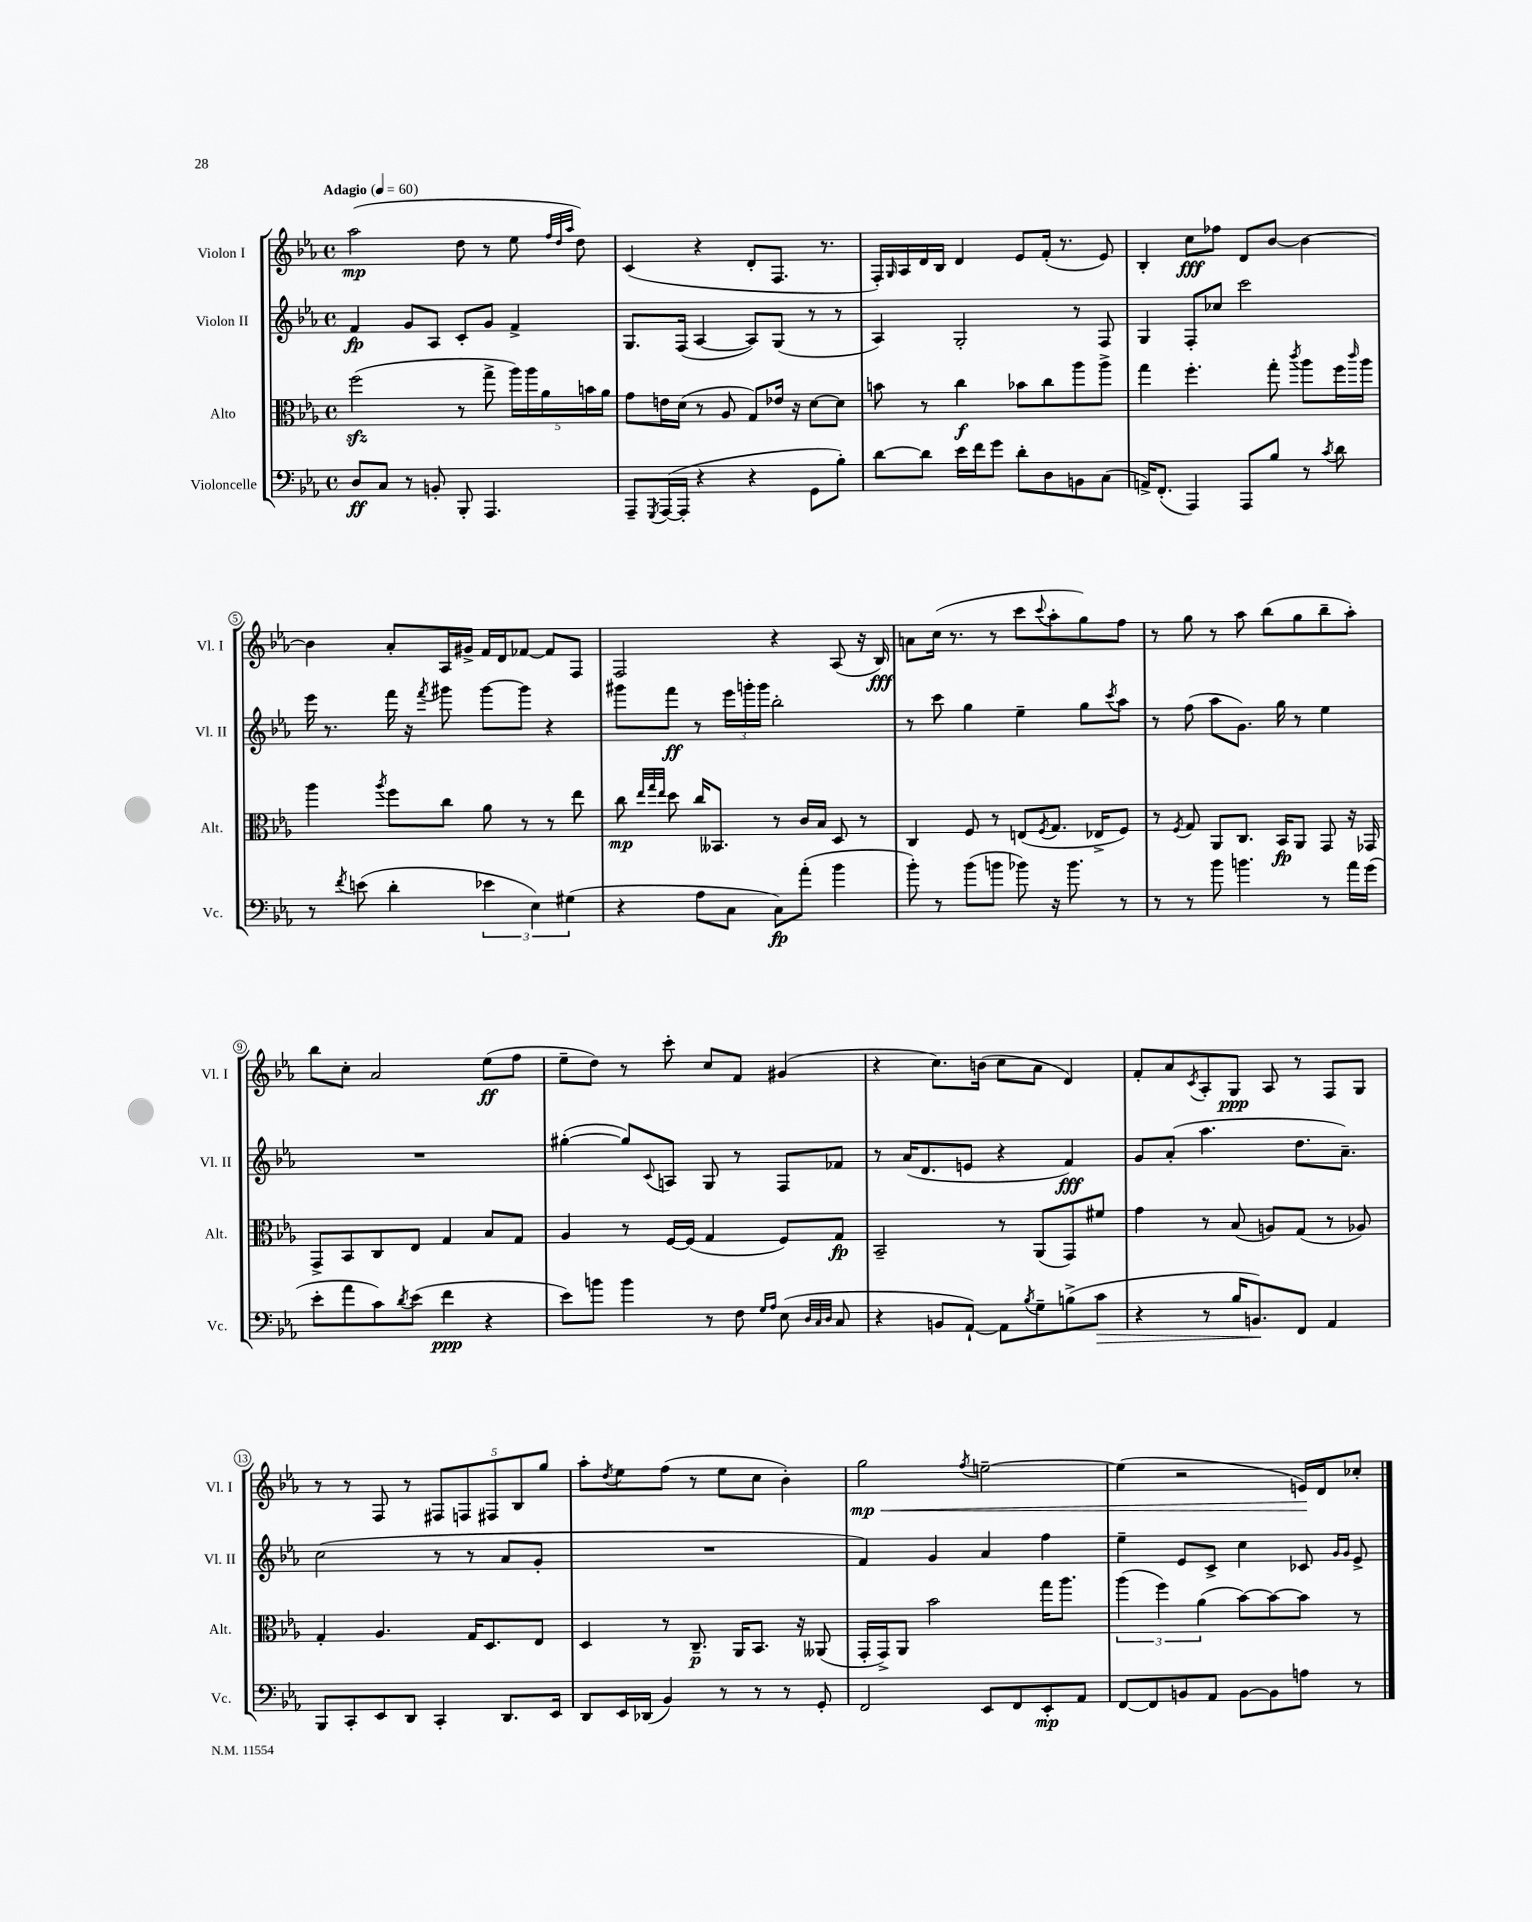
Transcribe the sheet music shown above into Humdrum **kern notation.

**kern	**dynam	**kern	**dynam	**kern	**dynam	**kern	**dynam
*part4	*part4	*part3	*part3	*part2	*part2	*part1	*part1
*staff4	*staff4	*staff3	*staff3	*staff2	*staff2	*staff1	*staff1
*I"Violoncelle	*	*I"Alto	*	*I"Violon II	*	*I"Violon I	*
*I'Vc.	*	*I'Alt.	*	*I'Vl. II	*	*I'Vl. I	*
*clefF4	*	*clefC3	*	*clefG2	*	*clefG2	*
*k[b-e-a-]	*	*k[b-e-a-]	*	*k[b-e-a-]	*	*k[b-e-a-]	*
*M4/4	*	*M4/4	*	*M4/4	*	*M4/4	*
*met(c)	*	*met(c)	*	*met(c)	*	*met(c)	*
*MM60	*	*MM60	*	*MM60	*	*MM60	*
=1	=1	=1	=1	=1	=1	=1	=1
!	!	!	!	!	!	!LO:TX:a:B:t=Adagio	!
8D/L	ff	(2ffzz\	.	4f/	fp	(2aa-\	mp
8C/J	.	.	.	.	.	.	.
8r	.	.	.	8g/L	.	.	.
8BBn'/	.	.	.	8A-/J	.	.	.
8BBB-'/	.	8r	.	8c'/L	.	8dd\	.
4.AAA-/	.	8gg^\	.	8g/J	.	8r	.
.	.	20aa-\LL)	.	4f^/	.	8ee-\	.
.	.	20aa-\	.	.	.	.	.
.	.	20a-\	.	.	.	.	.
.	.	.	.	.	.	32qqff/LLL	.
.	.	.	.	.	.	32qqdd/	.
.	.	.	.	.	.	32qqaa-/JJJ	.
.	.	.	.	.	.	8dd\)	.
.	.	20bn\	.	.	.	.	.
.	.	20a-\JJ	.	.	.	.	.
=2	=2	=2	=2	=2	=2	=2	=2
8AAA-~/L	.	8g\L	.	8.G/L	.	(4c/	.
8qGGG/	.	.	.	.	.	.	.
([16AAA-/L	.	16en\L	.	.	.	.	.
16AAA-'/JJ]	.	(16d\JJ	.	(16F/Jk	.	.	.
4r	.	8r	.	[4A-/	.	4r	.
.	.	8A-/	.	.	.	.	.
4r	.	8G/L)	.	8A-/L])	.	8d'/L	.
.	.	16e-X/Jk	.	(8G/J	.	8.F/J	.
.	.	16r	.	.	.	.	.
8GG\L	.	[8d\L	.	8r	.	.	.
.	.	.	.	.	.	8.r	.
8B-'\J)	.	8d\J]	.	8r	.	.	.
=3	=3	=3	=3	=3	=3	=3	=3
[8d\L	.	8bn\	.	4A-/)	.	16F'/LL)	.
.	.	.	.	.	.	16qqG/	.
.	.	.	.	.	.	16A-/	.
8d\J]	.	8r	.	.	.	16d/	.
.	.	.	.	.	.	16B-/JJ	.
16e-\LL	.	4cc\	f	2G'/	.	4d/	.
16f\J	.	.	.	.	.	.	.
8g\J	.	.	.	.	.	.	.
8d'\L	.	8b-X\L	.	.	.	8e-/L	.
8D\	.	8cc\	.	.	.	(16f'/Jk	.
.	.	.	.	.	.	8.r	.
8BBn\	.	8aa-\	.	8r	.	.	.
(8C\J	.	8aa-^\J	.	8F/	.	8e-/)	.
=4	=4	=4	=4	=4	=4	=4	=4
16AAn^/KL)	.	4gg\	.	4G/	.	4B-'/	.
(8.FF'/J	.	.	.	.	.	.	.
4AAA-/)	.	4.ff'\	.	8F'/L	.	8cc\L	fff
.	.	.	.	8cc-X/J	.	8ff-X\J	.
8AAA-/L	.	.	.	2ccc\	.	8d/L	.
8B-/J	.	8gg'\	.	.	.	[8b-/J	.
.	.	8qccc/	.	.	.	.	.
8r	.	8aa-\L	.	.	.	4b-\_	.
8qc/	.	.	.	.	.	.	.
8d\	.	16ff\L	.	.	.	.	.
.	.	16qqccc/	.	.	.	.	.
.	.	16aa-\JJ	.	.	.	.	.
!!LO:LB:g=z
=5	=5	=5	=5	=5	=5	=5	=5
8r	.	4aa-\	.	16eee-\	.	4b-\]	.
.	.	.	.	8.r	.	.	.
8qf/	.	.	.	.	.	.	.
(8en\	.	.	.	.	.	.	.
.	.	8qaa-/	.	.	.	.	.
4d'\	.	8ff\L	.	16fff\	.	8a-'/L	.
.	.	.	.	16r	.	.	.
.	.	.	.	8qfff/	.	.	.
.	.	8cc\J	.	8ggg#X\	.	16A-/L	.
.	.	.	.	.	.	16g#X^/JJ	.
6e-X\	.	8a-\	.	[8ggg#\L	.	16f/LL	.
.	.	.	.	.	.	16d/J	.
.	.	8r	.	8ggg#\J]	.	[8f-X/J	.
6E-\)	.	.	.	.	.	.	.
.	.	8r	.	4r	.	8f-/L]	.
(6G#X\	.	.	.	.	.	.	.
.	.	8ee-\	.	.	.	8F/J	.
=6	=6	=6	=6	=6	=6	=6	=6
4r	.	8cc\	mp	8ggg#X\L	.	2F/	.
.	.	32qqee-/LLL	.	.	.	.	.
.	.	32qqgg/	.	.	.	.	.
.	.	32qqee-/JJJ	.	.	.	.	.
.	.	8dd\	.	8fff\J	ff	.	.
8A-\L	.	16cc/KL	.	8r	.	.	.
.	.	8.BB--X/J	.	.	.	.	.
8C\J	.	.	.	24eee-\LL	.	.	.
.	.	.	.	24gggn'\	.	.	.
.	.	.	.	24ggg\JJ	.	.	.
8C\L)	fp	8r	.	2bb-'\	.	4r	.
(8a-'\J	.	16c/LL	.	.	.	.	.
.	.	16B-/JJ	.	.	.	.	.
4b-\	.	8D/	.	.	.	(8A-/	.
.	.	8r	.	.	.	16r	.
.	.	.	.	.	.	16B-/)	fff
=7	=7	=7	=7	=7	=7	=7	=7
8b-'\)	.	4C/	.	8r	.	8an\L	.
8r	.	.	.	8ccc\	.	(16cc\Jk	.
.	.	.	.	.	.	8.r	.
(8b-\L	.	8F/	.	4gg\	.	.	.
8bn\J	.	8r	.	.	.	8r	.
8b-X\)	.	(8En/L	.	4ee-~\	.	8ccc\L	.
.	.	8qF/	.	.	.	8qqccc/	.
16r	.	8.G/J	.	.	.	8aa-'\	.
8.b-\	.	.	.	.	.	.	.
.	.	.	.	8gg\L	.	8gg\)	.
.	.	16E-X^/KL	.	.	.	.	.
.	.	.	.	8qccc/	.	.	.
8r	.	8F/J)	.	8aa-\J	.	8ff\J	.
=8	=8	=8	=8	=8	=8	=8	=8
8r	.	8r	.	8r	.	8r	.
.	.	8qF/	.	.	.	.	.
8r	.	8G/	.	(8ff\	.	8gg\	.
8b-\	.	8AA-/L	.	8aa-\L	.	8r	.
4.bn\	.	8.C/J	.	8.g\J)	.	8aa-\	.
.	.	.	.	.	.	(8bb-\L	.
.	.	16BB-/KL	fp	16gg\	.	.	.
.	.	8AA-/J	.	8r	.	8gg\	.
8r	.	8GG/	.	4ee-\	.	8bb-~\	.
16a-\LL	.	16r	.	.	.	8aa-'\J)	.
(16g\JJ	.	16GG-X/	.	.	.	.	.
!!LO:LB:g=z
=9	=9	=9	=9	=9	=9	=9	=9
8e-'\L	.	8GG^/L	.	1r	.	8bb-\L	.
8a-\	.	8BB-/	.	.	.	8cc'\J	.
8c\)	.	8C/	.	.	.	2a-/	.
8qd/	.	.	.	.	.	.	.
(8e-\J	.	8E-/J	.	.	.	.	.
4f\	ppp	4G/	.	.	.	.	.
4r	.	8B-/L	.	.	.	(8ee-\L	ff
.	.	8G/J	.	.	.	8ff\J	.
=10	=10	=10	=10	=10	=10	=10	=10
8e-\L)	.	4A-/	.	([4gg#X'\	.	8ee-~\L	.
8bn\J	.	.	.	.	.	8dd\J)	.
4b\	.	8r	.	8gg#/L])	.	8r	.
.	.	.	.	8qqc/	.	.	.
.	.	[16F/LL	.	8An/J	.	8ccc'\	.
.	.	(16F/JJ]	.	.	.	.	.
8r	.	4G/	.	8G/	.	8cc/L	.
8F\	.	.	.	8r	.	8f/J	.
16qqG/LL	.	.	.	.	.	.	.
16qqA-/JJ	.	.	.	.	.	.	.
(8E-\	.	8F/L)	.	8F/L	.	(4g#X/	.
32qqD/LLL	.	.	.	.	.	.	.
32qqC/	.	.	.	.	.	.	.
32qqD/JJJ	.	.	.	.	.	.	.
8C/	.	8G/J	fp	8f-X/J	.	.	.
=11	=11	=11	=11	=11	=11	=11	=11
4r	.	2BB-~/	.	8r	.	4r	.
.	.	.	.	(16a-/KL	.	.	.
.	.	.	.	8.d/	.	.	.
8BBn/L	.	.	.	.	.	8.cc\L)	.
[8AA-`/J)	.	.	.	8en/J	.	.	.
.	.	.	.	.	.	(16bn\Jk	.
8AA-\L]	.	8r	.	4r	.	8cc\L	.
8qB-/	.	.	.	.	.	.	.
8G~\	.	(8AA-/L	.	.	.	8a-\J	.
(8Bn^\	.	8GG/)	.	4f/)	fff	4d/)	.
!	!LO:HP:b	!	!	!	!	!	!
8c\J	>	8f#X/J	.	.	.	.	.
=12	=12	=12	=12	=12	=12	=12	=12
4r	.	4g\	.	8g/L	.	8f'/L	.
.	.	.	.	(8a-'/J	.	8a-/	.
.	.	.	.	.	.	8qc/	.
8r	.	8r	.	4.aa-\	.	8A-'/	.
16B-/KL	.	(8B-/	.	.	.	8G/J	ppp
8.BBn/)	.	.	.	.	.	.	.
.	.	8An/L)	.	.	.	8A-/	.
8FF/J	]	(8G/J	.	8.dd\L	.	8r	.
4AA-/	.	8r	.	.	.	8F/L	.
.	.	.	.	8.a-~\J)	.	.	.
.	.	8A-X/)	.	.	.	8G/J	.
!!LO:LB:g=z
=13	=13	=13	=13	=13	=13	=13	=13
8BBB-/L	.	4G'/	.	(2cc\	.	8r	.
8CC'/	.	.	.	.	.	8r	.
8EE-/	.	4.A-/	.	.	.	8F/	.
8DD/J	.	.	.	.	.	8r	.
4CC'/	.	.	.	8r	.	10F#X/L	.
.	.	.	.	.	.	10Fn/	.
.	.	16G/KL	.	8r	.	.	.
.	.	8.D/	.	.	.	.	.
.	.	.	.	.	.	10F#X/	.
8.DD/L	.	.	.	8a-/L	.	.	.
.	.	.	.	.	.	10B-/	.
.	.	8E-/J	.	8g'/J	.	.	.
.	.	.	.	.	.	10gg/J	.
16EE-/Jk	.	.	.	.	.	.	.
=14	=14	=14	=14	=14	=14	=14	=14
8DD/L	.	4D/	.	1r	.	8aa-'\L	.
.	.	.	.	.	.	8qdd/	.
16EE-/L	.	.	.	.	.	8ee-\	.
(16DD-X/JJ	.	.	.	.	.	.	.
4BB-/)	.	8r	.	.	.	(8ff\J	.
.	.	8.C~/	p	.	.	8r	.
8r	.	.	.	.	.	8ee-\L	.
.	.	16AA-/KL	.	.	.	.	.
8r	.	8.BB-/J	.	.	.	8cc\J	.
8r	.	.	.	.	.	4b-'\)	.
.	.	16r	.	.	.	.	.
8GG'/	.	(8AA--X/	.	.	.	.	.
=15	=15	=15	=15	=15	=15	=15	=15
!	!	!	!	!	!	!	!LO:HP:b
2FF/	.	16GG'/LL	.	4f/)	.	2gg\	< mp
.	.	16GG^/J)	.	.	.	.	.
.	.	8AA-/J	.	.	.	.	.
.	.	2b-\	.	4g/	.	.	.
.	.	.	.	.	.	8qff/	.
8EE-/L	.	.	.	4a-/	.	[2een~\	.
8FF/	.	.	.	.	.	.	.
8EE-'/	mp	16gg\KL	.	4ff\	.	.	.
.	.	8.aa-\J	.	.	.	.	.
8AA-/J	.	.	.	.	.	.	.
=16	=16	=16	=16	=16	=16	=16	=16
[8FF/L	.	(6aa-\	.	4ee-~\	.	(4ee\]	.
8FF/]	.	.	.	.	.	.	.
.	.	6ff\)	.	.	.	.	.
8BBn/	.	.	.	8e-/L	.	2r	.
.	.	(6a-\	.	.	.	.	.
8AA-/J	.	.	.	8c^/J	.	.	.
[8BB\L	.	[8b-\L)	.	4cc\	.	.	.
8BB\]	.	8b-\_	.	.	.	.	.
8An\J	.	8b-\J]	.	8c-X/	.	16en/LL)	.
.	.	.	.	.	.	16d/J	[
.	.	.	.	16qqg/LL	.	.	.
.	.	.	.	16qqg/JJ	.	.	.
8r	.	8r	.	8e-^/	.	8cc-X'/J	.
==	==	==	==	==	==	==	==
*-	*-	*-	*-	*-	*-	*-	*-
